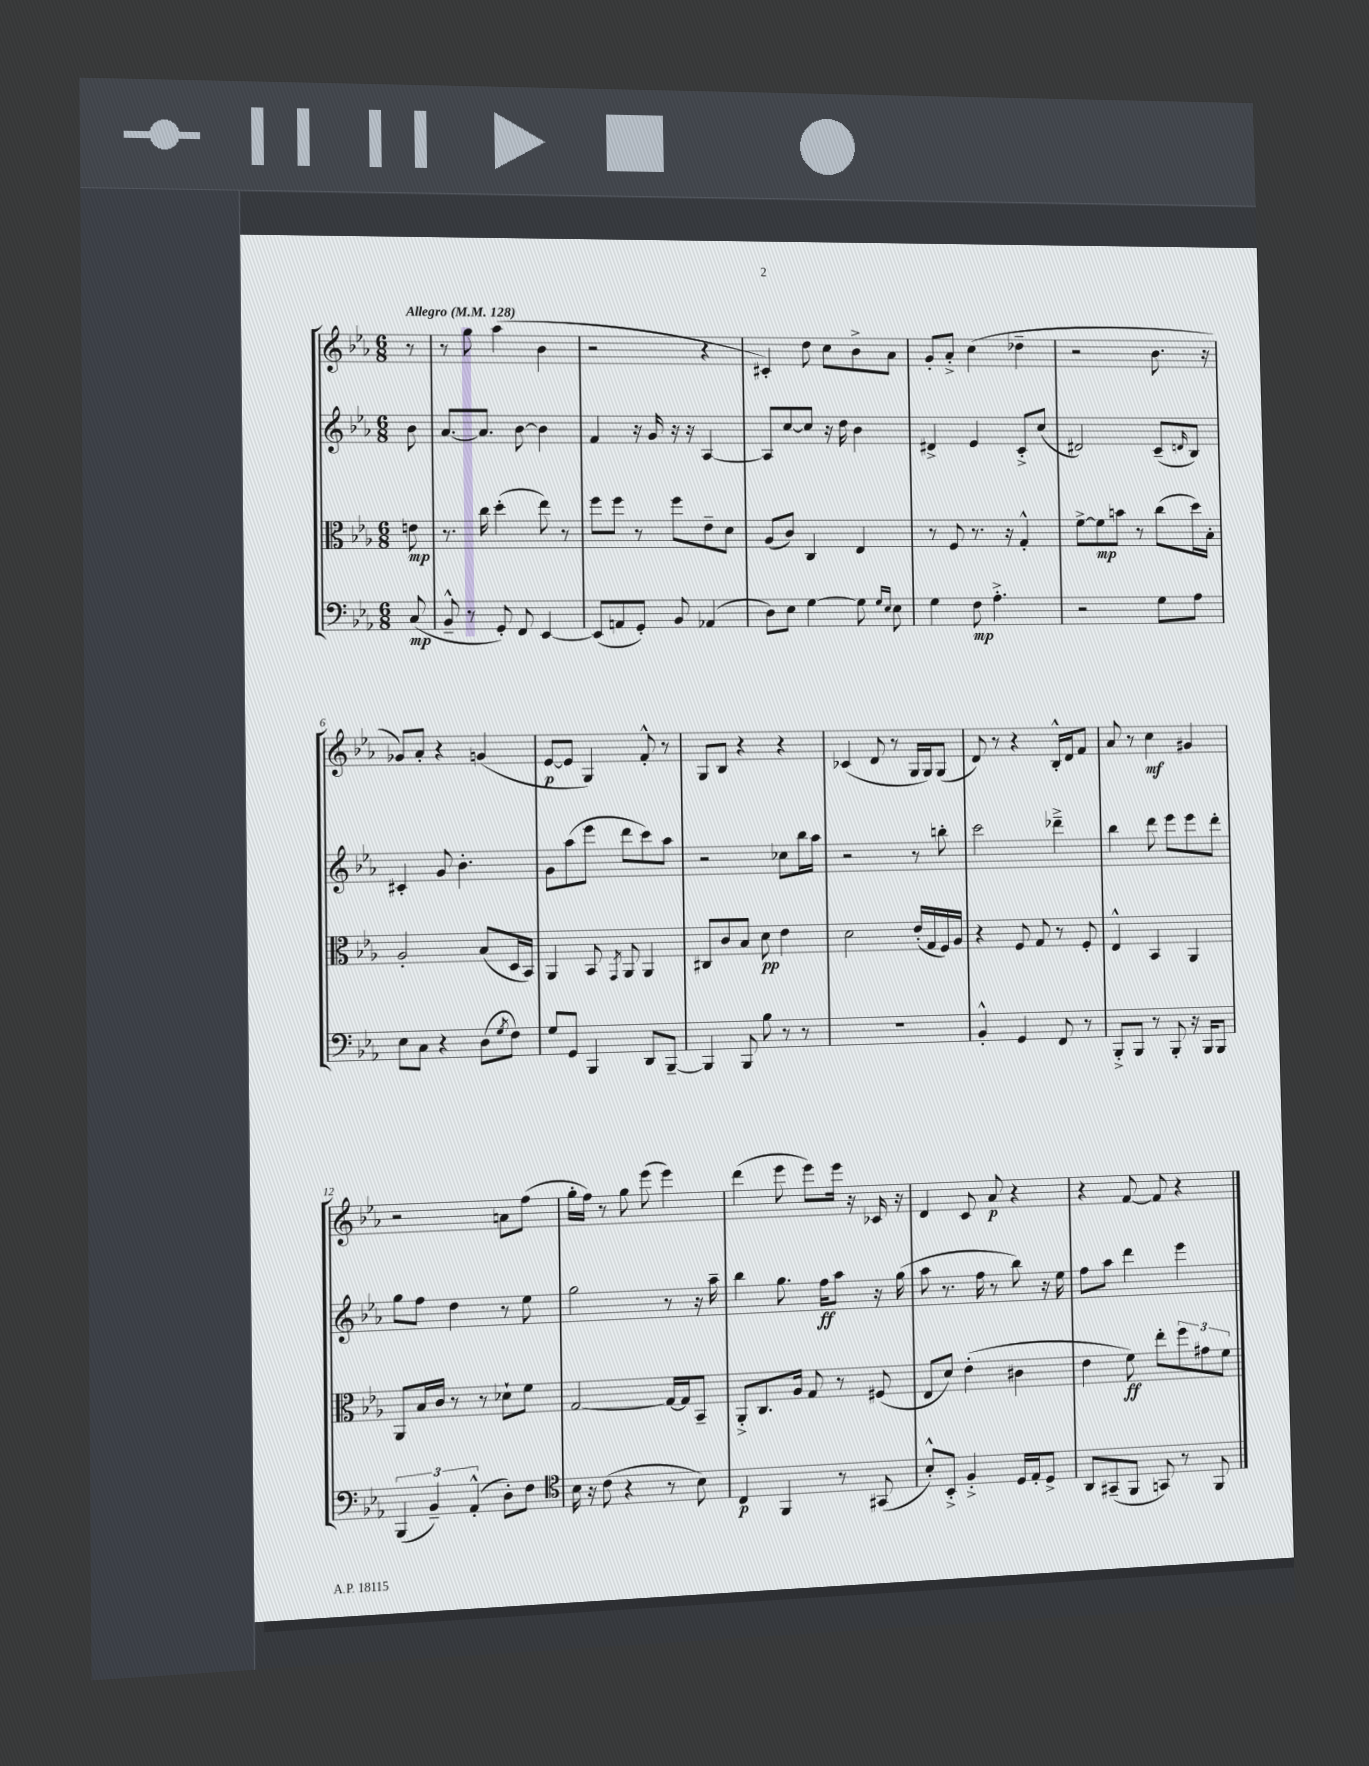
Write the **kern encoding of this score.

**kern	**dynam	**kern	**dynam	**kern	**dynam	**kern	**dynam
*part4	*part4	*part3	*part3	*part2	*part2	*part1	*part1
*staff4	*staff4	*staff3	*staff3	*staff2	*staff2	*staff1	*staff1
*clefF4	*	*clefC3	*	*clefG2	*	*clefG2	*
*k[b-e-a-]	*	*k[b-e-a-]	*	*k[b-e-a-]	*	*k[b-e-a-]	*
*M6/8	*	*M6/8	*	*M6/8	*	*M6/8	*
*MM128	*	*MM128	*	*MM128	*	*MM128	*
=	=	=	=	=	=	=	=
!	!	!	!	!	!	!LO:TX:a:B:t=Allegro	!
(8C/	mp	8en\	mp	8b-\	.	8r	.
=1	=1	=1	=1	=1	=1	=1	=1
8BB-~^^/	.	8.r	.	[8.a-/L	.	8r	.
8r	.	.	.	.	.	8gg\	.
.	.	16cc\	.	8.a-/J]	.	.	.
8GG'/)	.	(4dd'\	.	.	.	(4aa-\	.
8FF/	.	.	.	[8b-\	.	.	.
[4EE-/	.	8ee-\)	.	4b-\]	.	4b-\	.
.	.	8r	.	.	.	.	.
=2	=2	=2	=2	=2	=2	=2	=2
(8EE-/L]	.	8ff\L	.	4f/	.	2r	.
8AAn/	.	8ff\J	.	.	.	.	.
8GG'/J)	.	8r	.	16r	.	.	.
.	.	.	.	16g/	.	.	.
8BB-/	.	8ff\L	.	16r	.	.	.
.	.	.	.	16r	.	.	.
(4AA-X/	.	8e-~\	.	[4A-/	.	4r	.
.	.	8d\J	.	.	.	.	.
=3	=3	=3	=3	=3	=3	=3	=3
8D\L)	.	(8A-/L	.	8A-/L]	.	4c#X'/)	.
8E-\J	.	8c/J)	.	[8cc/	.	.	.
[4G\	.	4C/	.	8cc/J]	.	8dd\	.
.	.	.	.	16r	.	8cc\L	.
.	.	.	.	16dd\	.	.	.
8G\]	.	4E-/	.	4b-\	.	8b-^\	.
16qqG/LL	.	.	.	.	.	.	.
16qqE-/JJ	.	.	.	.	.	.	.
8E-\	.	.	.	.	.	8a-\J	.
=4	=4	=4	=4	=4	=4	=4	=4
4G\	.	8r	.	4d#X^/	.	8g'/L	.
.	.	8F/	.	.	.	8a-'^/J	.
8F\	mp	8.r	.	4e-/	.	(4cc\	.
4.A-'^\	.	.	.	.	.	.	.
.	.	16r	.	.	.	.	.
.	.	4G'^^/	.	8c'^/L	.	4dd-X~\	.
.	.	.	.	(8cc/J	.	.	.
=5	=5	=5	=5	=5	=5	=5	=5
2r	.	[8f^\L	.	2d#X/)	.	2r	.
.	.	8f\]	mp	.	.	.	.
.	.	8bn\J	.	.	.	.	.
.	.	8r	.	.	.	.	.
8G\L	.	(8cc\L	.	(8c~/L	.	8.b-\	.
.	.	.	.	16qqdn/	.	.	.
8A-\J	.	16dd\L)	.	8B-/J)	.	.	.
.	.	16B-'\JJ	.	.	.	16r	.
!!LO:LB:g=z
=6	=6	=6	=6	=6	=6	=6	=6
8E-\L	.	2A-'/	.	4c#X'/	.	8g-X/L)	.
8C\J	.	.	.	.	.	8a-'/J	.
4r	.	.	.	8g/	.	4r	.
.	.	.	.	4.b-'\	.	.	.
(8D\L	.	(8B-/L	.	.	.	(4gn/	.
8qG/	.	.	.	.	.	.	.
8F\J)	.	16D/L	.	.	.	.	.
.	.	16BB-/JJ)	.	.	.	.	.
=7	=7	=7	=7	=7	=7	=7	=7
8G/L	.	4AA-/	.	8g\L	.	[8e-/L	p
8GG/J	.	.	.	(8aa-\	.	8e-/J]	.
4BBB-/	.	8BB-/	.	8eee-\J	.	4G/)	.
.	.	8qGG/	.	.	.	.	.
.	.	8AA-/	.	8ddd\L	.	.	.
8DD/L	.	4AA-/	.	8ccc\)	.	8f'^^/	.
[8BBB-~/J	.	.	.	8aa-\J	.	8r	.
=8	=8	=8	=8	=8	=8	=8	=8
4BBB-/]	.	8C#X/L	.	2r	.	8G/L	.
.	.	8c/	.	.	.	8B-/J	.
8BBB-/	.	8B-/J	.	.	.	4r	.
8B-\	.	8d\	pp	.	.	.	.
8r	.	4e-\	.	8cc-X\L	.	4r	.
8r	.	.	.	16bb-\L	.	.	.
.	.	.	.	16aa-\JJ	.	.	.
=9	=9	=9	=9	=9	=9	=9	=9
2.r	.	2d\	.	2r	.	(4c-X/	.
.	.	.	.	.	.	8d/	.
.	.	.	.	.	.	8r	.
.	.	(16e-'/LL	.	8r	.	16G/LL	.
.	.	16G/	.	.	.	16G/J)	.
.	.	16F/)	.	8bbn'\	.	(8G/J	.
.	.	16A-/JJ	.	.	.	.	.
=10	=10	=10	=10	=10	=10	=10	=10
4BB-'^^/	.	4r	.	2ccc\	.	8d/)	.
.	.	.	.	.	.	8r	.
4GG/	.	8F/	.	.	.	4r	.
.	.	8G/	.	.	.	.	.
8FF/	.	8r	.	4ddd-X~^\	.	16B-'^^/LL	.
.	.	.	.	.	.	16d/J	.
8r	.	8F'/	.	.	.	8f/J	.
=11	=11	=11	=11	=11	=11	=11	=11
8BBB-'^/L	.	4E-^^/	.	4bb-\	.	8a-/	.
8BBB-/J	.	.	.	.	.	8r	.
8r	.	4BB-/	.	8ddd\	.	4cc\	mf
8BBB-'/	.	.	.	8eee-\L	.	.	.
16r	.	4AA-/	.	8eee-\	.	4g#X/	.
16BBB-/KL	.	.	.	.	.	.	.
8BBB-/J	.	.	.	8ddd'\J	.	.	.
!!LO:LB:g=z
=12	=12	=12	=12	=12	=12	=12	=12
(6BBB-/	.	8AA-/L	.	8gg\L	.	2r	.
.	.	16B-/L	.	8ff\J	.	.	.
6BB-~/)	.	.	.	.	.	.	.
.	.	16c/JJ	.	.	.	.	.
.	.	8r	.	4dd\	.	.	.
(6AA-'^^/	.	.	.	.	.	.	.
.	.	8r	.	.	.	.	.
8D'\L)	.	8d-X`\L	.	8r	.	8an\L	.
8F\J	.	8f\J	.	8ee-\	.	(8ff\J	.
=13	=13	=13	=13	=13	=13	=13	=13
*clefC4	*	*	*	*	*	*	*
16B-\	.	[2G/	.	2gg\	.	16gg'\LL	.
16r	.	.	.	.	.	16ff\JJ)	.
(8c\	.	.	.	.	.	8r	.
4r	.	.	.	.	.	8gg\	.
.	.	.	.	.	.	(8eee-\	.
8r	.	16G/LL_	.	8r	.	4eee-\)	.
.	.	16G/J]	.	.	.	.	.
8B-\)	.	8BB-~/J	.	16r	.	.	.
.	.	.	.	16aa-~\	.	.	.
=14	=14	=14	=14	=14	=14	=14	=14
4C/	p	8AA-'^/L	.	4bb-\	.	(4ddd\	.
.	.	8.C/	.	.	.	.	.
4FF/	.	.	.	8.gg\	.	8eee-\	.
.	.	16A-/Jk	.	.	.	.	.
.	.	8G/	.	.	.	8eee-\L)	.
.	.	.	.	16ff\KL	ff	.	.
8r	.	8r	.	8aa-\J	.	16eee-\Jk	.
.	.	.	.	.	.	16r	.
(8GG#X/	.	(8F#X/	.	16r	.	16c-X/	.
.	.	.	.	(16gg\	.	16r	.
=15	=15	=15	=15	=15	=15	=15	=15
8B-'^^/L)	.	8E-/L	.	8aa-\	.	4d/	.
8BB-'^/J	.	8d/J)	.	8.r	.	.	.
4F'^/	.	(4e-'\	.	.	.	8c/	.
.	.	.	.	16ff\	.	.	.
.	.	.	.	8r	.	8a-/	p
16D/LL	.	4c#X\	.	8bb-\)	.	4r	.
16E-'/J	.	.	.	.	.	.	.
8D^/J	.	.	.	16r	.	.	.
.	.	.	.	16ee-\	.	.	.
=16	=16	=16	=16	=16	=16	=16	=16
8AA-/L	.	4e-\	.	8ff\L	.	4r	.
(8GG#X~/	.	.	.	8aa-\J	.	.	.
8FF/J	.	8f\)	ff	4ddd\	.	[8f/	.
8GGn/)	.	8ee-'\L	.	.	.	8f/]	.
8r	.	12ff\	.	4eee-\	.	4r	.
.	.	12g#X\	.	.	.	.	.
8FF/	.	.	.	.	.	.	.
.	.	12f\J	.	.	.	.	.
==	==	==	==	==	==	==	==
*-	*-	*-	*-	*-	*-	*-	*-
